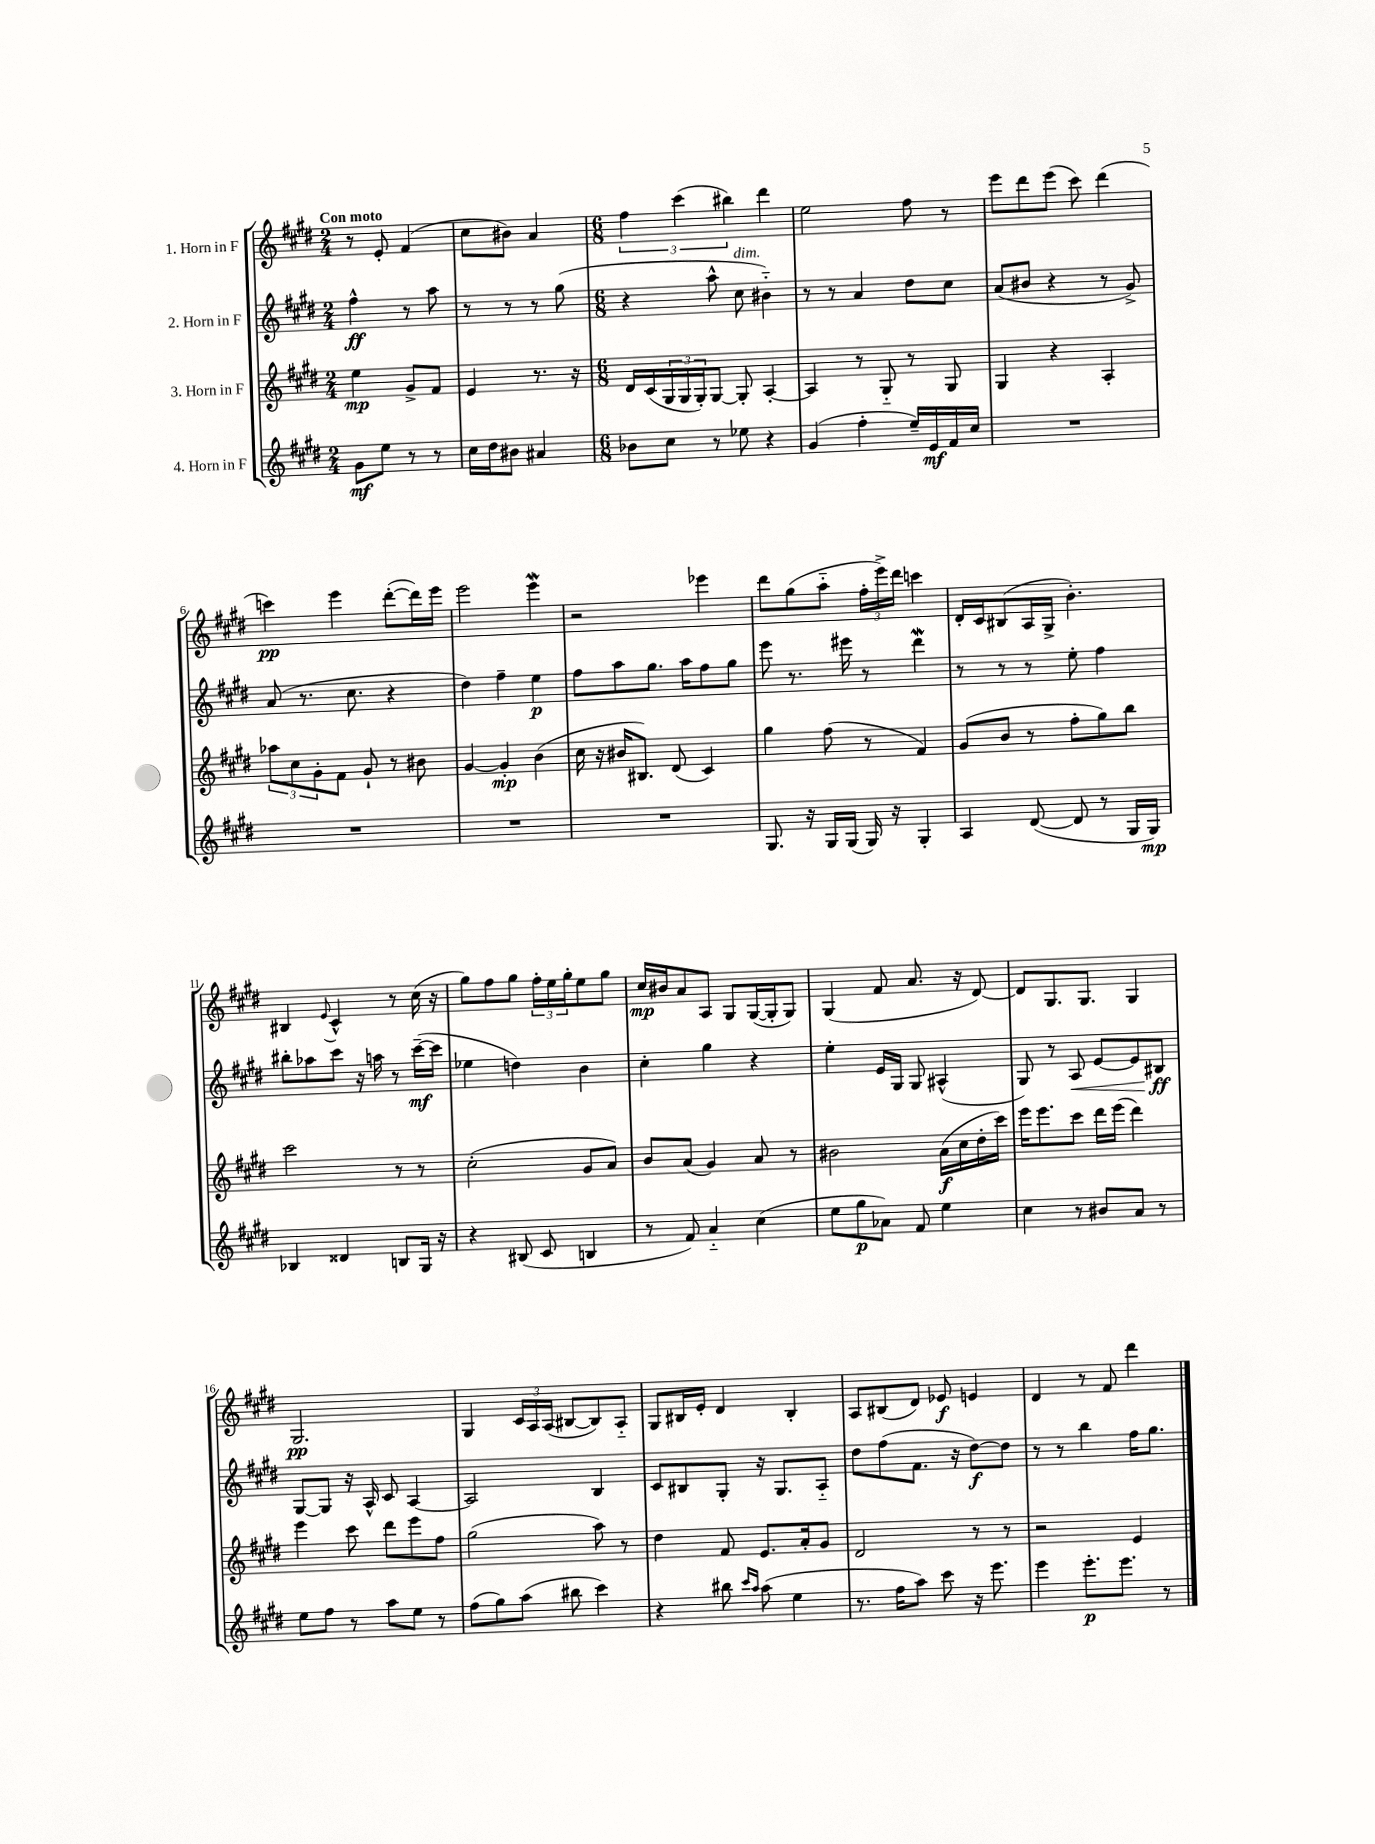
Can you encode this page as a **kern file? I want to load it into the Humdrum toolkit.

**kern	**dynam	**kern	**dynam	**kern	**dynam	**kern	**dynam
*part4	*part4	*part3	*part3	*part2	*part2	*part1	*part1
*staff4	*staff4	*staff3	*staff3	*staff2	*staff2	*staff1	*staff1
*I"4. Horn in F	*	*I"3. Horn in F	*	*I"2. Horn in F	*	*I"1. Horn in F	*
*clefG2	*	*clefG2	*	*clefG2	*	*clefG2	*
*k[f#c#g#d#]	*	*k[f#c#g#d#]	*	*k[f#c#g#d#]	*	*k[f#c#g#d#]	*
*M2/4	*	*M2/4	*	*M2/4	*	*M2/4	*
=1	=1	=1	=1	=1	=1	=1	=1
!	!	!	!	!	!	!LO:TX:a:B:t=Con moto	!
8g#\L	mf	4ee\	mp	4ff#^^\	ff	8r	.
8ee\J	.	.	.	.	.	8e'/	.
8r	.	8g#^/L	.	8r	.	(4f#/	.
8r	.	8f#/J	.	8aa\	.	.	.
=2	=2	=2	=2	=2	=2	=2	=2
16cc#\LL	.	4e/	.	8r	.	8cc#\L	.
16dd#\J	.	.	.	.	.	.	.
8b#X\J	.	.	.	8r	.	8b#X\J)	.
4a#X/	.	8.r	.	8r	.	4a/	.
.	.	.	.	(8gg#\	.	.	.
.	.	16r	.	.	.	.	.
=3	=3	=3	=3	=3	=3	=3	=3
*M6/8	*	*M6/8	*	*M6/8	*	*M6/8	*
8b-X\L	.	16d#/LL	.	4r	.	6ff#\	.
.	.	(16c#/	.	.	.	.	.
8cc#\J	.	24G#/	.	.	.	.	.
.	.	24G#/	.	.	.	(6ccc#\	.
.	.	24G#'/J)	.	.	.	.	.
8r	.	[8G#/J	.	8aa^^\	.	.	.
.	.	.	.	.	.	6bb#X\)	.
!	!	!	!	!LO:TX:a:i:t=dim.	!	!	!
8ee-X\	.	8G#'/]	.	8cc#\	.	.	.
4r	.	[4A'/	.	4b#X\)	.	4ddd#\	.
=4	=4	=4	=4	=4	=4	=4	=4
(4g#/	.	4A/]	.	8r	.	2ee\	.
.	.	.	.	8r	.	.	.
4ff#'\	.	8r	.	4a/	.	.	.
.	.	8G#/	.	.	.	.	.
16ee~/LL)	.	8r	.	8dd#\L	.	8ff#\	.
16e/	mf	.	.	.	.	.	.
16f#/	.	8G#/	.	8cc#\J	.	8r	.
16cc#/JJ	.	.	.	.	.	.	.
=5	=5	=5	=5	=5	=5	=5	=5
2.r	.	4G#/	.	(8a/L	.	8eee\L	.
.	.	.	.	8b#X/J	.	8ddd#\	.
.	.	4r	.	4r	.	(8eee\J	.
.	.	.	.	.	.	8ccc#\)	.
.	.	4A'/	.	8r	.	(4ddd#\	.
.	.	.	.	8g#^/)	.	.	.
!!LO:LB:g=z
=6	=6	=6	=6	=6	=6	=6	=6
2.r	.	12aa-X\L	.	(8a/	.	4cccn\)	pp
.	.	12cc#\	.	.	.	.	.
.	.	.	.	8.r	.	.	.
.	.	12g#'\	.	.	.	.	.
.	.	8f#\J	.	.	.	4eee\	.
.	.	.	.	8.cc#\	.	.	.
.	.	8g#`/	.	.	.	.	.
.	.	8r	.	4r	.	([8ddd#'\L	.
.	.	8b#X\	.	.	.	16ddd#\L])	.
.	.	.	.	.	.	16eee\JJ	.
=7	=7	=7	=7	=7	=7	=7	=7
2.r	.	[4g#/	.	4dd#\)	.	2eee\	.
.	.	4g#'/]	mp	4ff#~\	.	.	.
.	.	(4b\	.	4ee\	p	4eeew\	.
=8	=8	=8	=8	=8	=8	=8	=8
2.r	.	16cc#\	.	8ff#\L	.	2r	.
.	.	16r	.	.	.	.	.
.	.	16b#X/KL	.	8aa\	.	.	.
.	.	8.B#X/J)	.	.	.	.	.
.	.	.	.	8.gg#\J	.	.	.
.	.	(8d#/	.	.	.	.	.
.	.	.	.	16aa\KL	.	.	.
.	.	4c#/)	.	8ff#\	.	4eee-X\	.
.	.	.	.	8gg#\J	.	.	.
=9	=9	=9	=9	=9	=9	=9	=9
8.G#/	.	4gg#\	.	8eee\	.	8ddd#\L	.
.	.	.	.	8.r	.	(8gg#\	.
16r	.	.	.	.	.	.	.
16G#/LL	.	(8ff#\	.	.	.	8aa\J	.
(16G#/JJ	.	.	.	16eee#X\	.	.	.
16G#/)	.	8r	.	8r	.	24ff#'\LL	.
.	.	.	.	.	.	24eee^\)	.
16r	.	.	.	.	.	.	.
.	.	.	.	.	.	24ddd#\JJ	.
4G#'/	.	4f#/)	.	4ddd#W\	.	4cccn\	.
=10	=10	=10	=10	=10	=10	=10	=10
4A/	.	(8g#/L	.	8r	.	16d#'/LL	.
.	.	.	.	.	.	16c#/J	.
.	.	8b/J	.	8r	.	(8B#X/	.
([8d#/	.	8r	.	8r	.	16A/L	.
.	.	.	.	.	.	16G#^/JJ	.
8d#/]	.	8ff#'\L	.	8ee'\	.	4.b'\)	.
8r	.	8gg#\)	.	4ff#\	.	.	.
16G#/LL	.	8bb\J	.	.	.	.	.
16G#/JJ)	mp	.	.	.	.	.	.
!!LO:LB:g=z
=11	=11	=11	=11	=11	=11	=11	=11
4B-X/	.	2ccc#\	.	8bb#X'\L	.	4B#X/	.
.	.	.	.	8aa-X\	.	.	.
.	.	.	.	.	.	8qqe/	.
4d##X/	.	.	.	8ccc#\J	.	4c#^^/	.
.	.	.	.	16r	.	.	.
.	.	.	.	16aan\	.	.	.
8Bn/L	.	8r	.	8r	.	8r	.
16G#/Jk	.	8r	.	([16ccc#~\LL	mf	(16cc#\	.
16r	.	.	.	16ccc#\JJ]	.	16r	.
=12	=12	=12	=12	=12	=12	=12	=12
4r	.	(2cc#'\	.	4ee-X\	.	8gg#\L)	.
.	.	.	.	.	.	8ff#\	.
(8B#X/	.	.	.	4ddn\)	.	8gg#\J	.
8c#/	.	.	.	.	.	24ff#'\LL	.
.	.	.	.	.	.	24ee\	.
.	.	.	.	.	.	24gg#'\J	.
4Bn/	.	8g#/L	.	4b\	.	8ee\	.
.	.	8a/J)	.	.	.	8gg#\J	.
=13	=13	=13	=13	=13	=13	=13	=13
8r	.	8b/L	.	4cc#'\	.	16cc#/LL	mp
.	.	.	.	.	.	16b#X/J	.
8f#/)	.	(8a/J	.	.	.	8a/	.
4a/	.	4g#/)	.	4gg#\	.	8A/J	.
.	.	.	.	.	.	8G#/L	.
(4cc#\	.	8a/	.	4r	.	([16G#/L	.
.	.	.	.	.	.	16G#'/J]	.
.	.	8r	.	.	.	8G#/J)	.
=14	=14	=14	=14	=14	=14	=14	=14
8ee\L	.	2b#X\	.	4ee'\	.	(4G#/	.
8gg#\	p	.	.	.	.	.	.
8a-X\J)	.	.	.	16e/LL	.	8f#/	.
.	.	.	.	16G#/JJ	.	.	.
8f#/	.	.	.	8G#/	.	8.a/	.
4ee\	.	(16a\LL	f	(4A#X^^/	.	.	.
.	.	16cc#\	.	.	.	16r	.
.	.	16dd#'\	.	.	.	[8d#/)	.
.	.	16ccc#\JJ)	.	.	.	.	.
=15	=15	=15	=15	=15	=15	=15	=15
4cc#\	.	16eee\KL	.	8G#/)	.	8d#/L]	.
.	.	8.eee\	.	.	.	.	.
.	.	.	.	8r	.	8.G#/	.
!	!	!	!	!	!LO:HP:b	!	!
8r	.	8ccc#\J	.	8A/	<	.	.
.	.	.	.	.	.	8.G#/J	.
8b#X/L	.	16ddd#\LL	.	[8e/L	.	.	.
.	.	(16eee\JJ	.	.	.	.	.
8a/J	.	4ddd#\)	.	8e/]	.	4G#/	.
8r	.	.	.	8B#X/J	ff	.	.
.	.	.	.	.	[	.	.
!!LO:LB:g=z
=16	=16	=16	=16	=16	=16	=16	=16
8ee\L	.	4eee\	.	[8G#/L	.	2.G#/	pp
8ff#\J	.	.	.	8G#/J]	.	.	.
8r	.	8ccc#\	.	16r	.	.	.
.	.	.	.	16A^^/	.	.	.
8aa\L	.	8ddd#\L	.	8c#/	.	.	.
8ee\J	.	8eee\	.	[4A/	.	.	.
8r	.	8ff#\J	.	.	.	.	.
=17	=17	=17	=17	=17	=17	=17	=17
(8ff#\L	.	(2gg#\	.	2A/]	.	4G#/	.
8gg#\)	.	.	.	.	.	.	.
(8aa\J	.	.	.	.	.	24c#/LL	.
.	.	.	.	.	.	24A/	.
.	.	.	.	.	.	(24A/JJ	.
8bb#X\	.	.	.	.	.	[8B#X/L	.
4ccc#\)	.	8aa\)	.	4B/	.	8B#/])	.
.	.	8r	.	.	.	8A/J	.
=18	=18	=18	=18	=18	=18	=18	=18
4r	.	4dd#\	.	8c#/L	.	8G#/L	.
.	.	.	.	8B#X/	.	16B#X/L	.
.	.	.	.	.	.	16e'/JJ	.
8bb#X\	.	8f#/	.	8G#'/J	.	4d#/	.
16qqccc#/LL	.	.	.	.	.	.	.
16qqaa/JJ	.	.	.	.	.	.	.
(8aa\	.	8.e/L	.	16r	.	.	.
.	.	.	.	8.G#/L	.	.	.
4ee\	.	.	.	.	.	4B#'/	.
.	.	16a'/k	.	.	.	.	.
.	.	8g#/J	.	8A/J	.	.	.
=19	=19	=19	=19	=19	=19	=19	=19
8.r	.	2d#/	.	8dd#\L	.	8A/L	.
.	.	.	.	(8ff#\	.	(8B#X/	.
16ff#\KL	.	.	.	.	.	.	.
8aa\J)	.	.	.	8.f#\J	.	8d#/J)	.
8ccc#\	.	.	.	.	.	8e-X/	f
.	.	.	.	16r	.	.	.
16r	.	8r	.	[8dd#\L)	f	4en/	.
8.eee\	.	.	.	.	.	.	.
.	.	8r	.	8dd#\J]	.	.	.
=20	=20	=20	=20	=20	=20	=20	=20
4eee\	.	2r	.	8r	.	4d#/	.
.	.	.	.	8r	.	.	.
8.eee'\L	p	.	.	4bb\	.	8r	.
.	.	.	.	.	.	8f#/	.
8.eee\J	.	.	.	.	.	.	.
.	.	4e/	.	16ff#\KL	.	4ddd#\	.
.	.	.	.	8.gg#\J	.	.	.
8r	.	.	.	.	.	.	.
==	==	==	==	==	==	==	==
*-	*-	*-	*-	*-	*-	*-	*-
